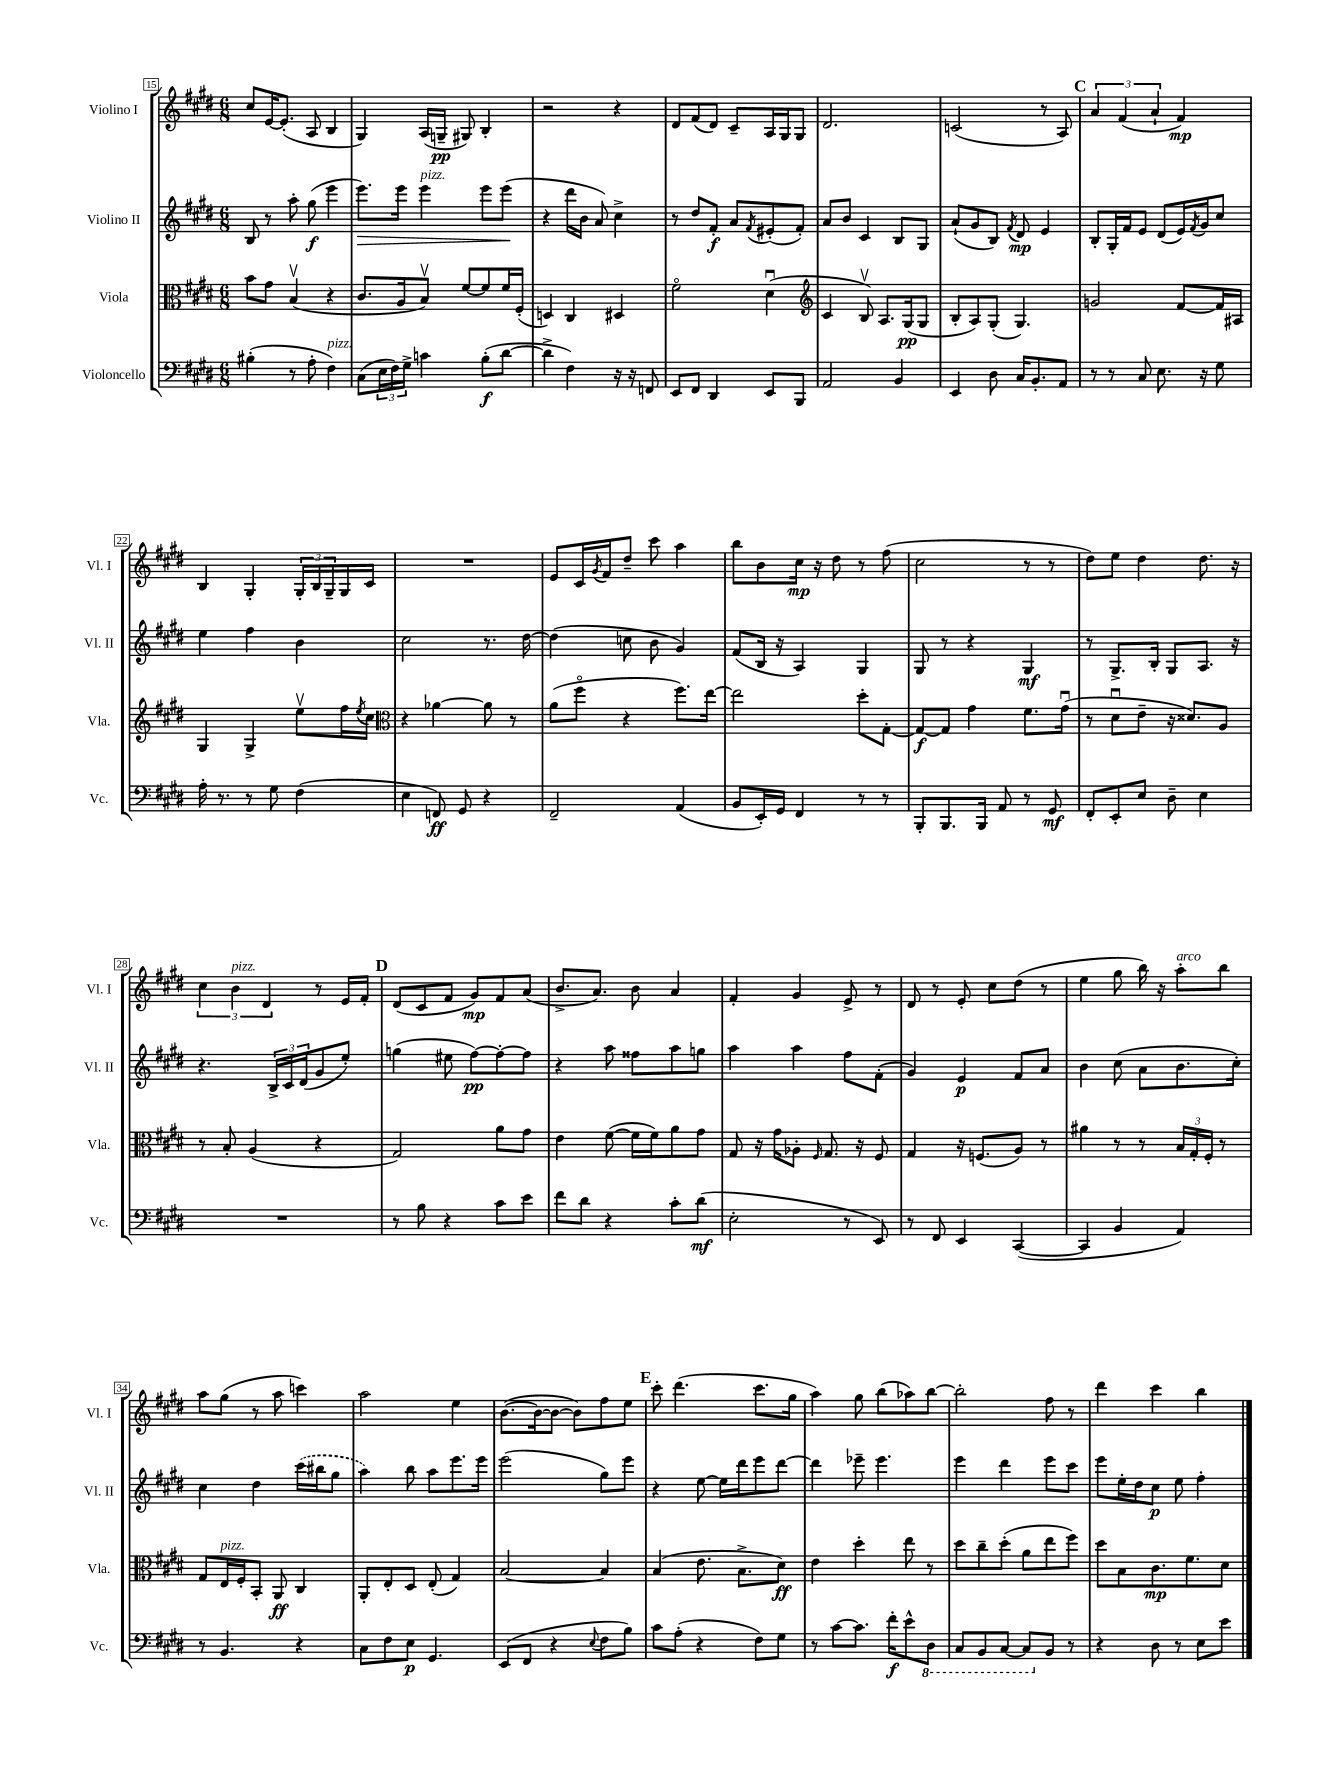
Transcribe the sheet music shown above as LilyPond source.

<<
\new StaffGroup <<
\new Staff = "s0" \with { instrumentName = "Violino I" shortInstrumentName = "Vl. I" } {
    \clef treble \key e \major \numericTimeSignature \time 6/8
    cis''8 e'16~ e'8.-.( a8 b4 |
    gis4) a16( g16--\pp gis8) b4-. |
    r2 r4 |
    dis'8 fis'8( dis'8) cis'8-- a16 gis16 gis8 |
    dis'2. |
    c'2( r8 a8) |
    \mark \markup { \bold "C" } \tuplet 3/2 { a'4 fis'4( a'4-! } fis'4\mp) |
    b4 gis4-. \tuplet 3/2 { gis16-. b16 gis16-- } gis16 cis'16 |
    R2. |
    e'8 cis'16 \acciaccatura { gis'8 } fis'16 dis''8-- cis'''8 a''4 |
    b''8 b'8 cis''16\mp r16 dis''8 r8 fis''8( |
    cis''2 r8 r8 |
    dis''8) e''8 dis''4 dis''8. r16 |
    \tuplet 3/2 { cis''4 b'4^\markup { \italic "pizz." } dis'4 } r8 e'16 fis'16-. |
    \mark \markup { \bold "D" } dis'8( cis'8 fis'8 gis'8\mp) fis'8 a'8( |
    b'8.-> a'8.) b'8 a'4 |
    fis'4-. gis'4 e'8-> r8 |
    dis'8 r8 e'8-. cis''8 dis''8( r8 |
    e''4 gis''8 b''16) r16 a''8-.^\markup { \italic "arco" } b''8 |
    a''8 gis''8( r8 a''8 c'''4) |
    a''2 e''4 |
    b'8.~( b'16~ b'8~ b'8) fis''8 e''8 |
    \mark \markup { \bold "E" } cis'''8-. dis'''4.( cis'''8. gis''16 |
    a''4) gis''8 b''8( aes''8) b''8~ |
    b''2-. fis''8 r8 |
    dis'''4 cis'''4 b''4 \bar "|." |
}
\new Staff = "s1" \with { instrumentName = "Violino II" shortInstrumentName = "Vl. II" } {
    \clef treble \key e \major \numericTimeSignature \time 6/8
    b8 r8 a''8-. gis''8\f( e'''4 |
    e'''8.\>) e'''16 e'''4^\markup { \italic "pizz." } e'''8 e'''8\!( |
    r4 dis'''16 b'16 a'8) cis''4-> |
    r8 dis''8 fis'8-.\f a'8 \acciaccatura { fis'8 } eis'8-.( fis'8-.) |
    a'8 b'8 cis'4 b8 gis8 |
    a'8-!( gis'8 b8) \acciaccatura { fis'8 } dis'8\mp e'4 |
    \mark \markup { \bold "C" } b8-. gis16-. fis'16 e'8 dis'8( e'16) \acciaccatura { fis'8 } gis'16 cis''8 |
    e''4 fis''4 b'4 |
    cis''2 r8. dis''16~ |
    dis''4( c''8 b'8 gis'4) |
    fis'8( b16 r16 a4) gis4 |
    gis8 r8 r4 gis4\mf |
    r8 gis8.-> b16-. gis8 a8. r16 |
    r4. \tuplet 3/2 { b16-> cis'16 dis'16( } gis'8 e''8-.) |
    \mark \markup { \bold "D" } g''4( eis''8 fis''8~\pp) fis''8~-. fis''8 |
    r4 a''8 fisis''8 a''8 g''8 |
    a''4 a''4 fis''8 fis'8-.( |
    gis'4) e'4\p fis'8 a'8 |
    b'4 cis''8( a'8 b'8. cis''16-.) |
    cis''4 dis''4 \once \slurDashed cis'''16( bis''16 gis''8 |
    a''4) b''8 a''8 e'''8. e'''16 |
    e'''2( gis''8) e'''8 |
    \mark \markup { \bold "E" } r4 e''8~ e''16 dis'''16 e'''8 dis'''8~ |
    dis'''4 ees'''8-- ees'''4. |
    e'''4 dis'''4 e'''8 cis'''8 |
    e'''8 e''16-. dis''16 cis''8\p e''8 fis''4-. \bar "|." |
}
\new Staff = "s2" \with { instrumentName = "Viola" shortInstrumentName = "Vla." } {
    \clef alto \key e \major \numericTimeSignature \time 6/8
    b'8 gis'8 b4\upbow( r4 |
    cis'8. a16 b8\upbow) fis'8~ fis'8 fis'16 fis16-.( |
    d4) cis4 dis4 |
    fis'2\flageolet dis'4\downbow( |
    \clef treble cis'4 b8\upbow) a8. gis16\pp( gis8 |
    b8-. a8) gis8-.( gis4.) |
    \mark \markup { \bold "C" } g'2 fis'8~ fis'16 ais16 |
    gis4 gis4-> e''8\upbow fis''16 \acciaccatura { e''8 } cis''16 |
    \clef alto r4 aes'4~ aes'8 r8 |
    a'8( fis''8\flageolet r4 fis''8.) e''16~ |
    e''2 dis''8-. gis8~-. |
    gis8~\f gis8 gis'4 fis'8. gis'16\downbow( |
    r8 dis'8\downbow e'8-- r16 disis'8.) a8 |
    r8 b8-. a4( r4 |
    \mark \markup { \bold "D" } gis2) a'8 gis'8 |
    e'4 fis'8~( fis'16 fis'16) a'8 gis'8 |
    gis8 r16 gis'16 aes8-. \grace { fis16 } gis8. r16 fis8 |
    gis4 r16 f8.( a8) r8 |
    ais'4 r8 r8 \tuplet 3/2 { b16 gis16-. fis16-. } r8 |
    gis8 e16^\markup { \italic "pizz." } fis16-. b,8-. a,8\ff cis4 |
    a,8-. e8-. dis8 e8-.( gis4) |
    b2~ b4 |
    \mark \markup { \bold "E" } b4( e'8. b8.-> dis'8\ff) |
    e'4 dis''4-. e''8 r8 |
    dis''8 cis''8-- dis''8-.( a'8 e''8 fis''8) |
    dis''8 b8 cis'8.\mp fis'8. dis'8 \bar "|." |
}
\new Staff = "s3" \with { instrumentName = "Violoncello" shortInstrumentName = "Vc." } {
    \clef bass \key e \major \numericTimeSignature \time 6/8
    bis4-.( r8 a8-. fis4^\markup { \italic "pizz." }) |
    cis8( \tuplet 3/2 { e16 fis16) gis16-> } c'4 b8-.\f( dis'8~ |
    dis'4-> fis4) r16 r16 f,8 |
    e,8 fis,8 dis,4 e,8 b,,8 |
    a,2 b,4 |
    e,4 dis8 cis16 b,8.-. a,8 |
    \mark \markup { \bold "C" } r8 r8 cis8 e8. r16 gis8 |
    a16-. r8. r8 gis8 fis4( |
    e4 f,8\ff) gis,8 r4 |
    fis,2-- a,4( |
    b,8 e,16-.) gis,16 fis,4 r8 r8 |
    b,,8-. b,,8. b,,16 a,8 r8 gis,8\mf |
    fis,8-. e,8-. e8 dis8-- e4 |
    R2. |
    \mark \markup { \bold "D" } r8 b8 r4 cis'8 e'8 |
    fis'8 dis'8 r4 cis'8-. dis'8\mf( |
    e2-. r8 e,8) |
    r8 fis,8 e,4 cis,4~( |
    cis,4 b,4 a,4) |
    r8 b,4. r4 |
    cis8 fis8 e8\p gis,4. |
    e,8( fis,8 r4 \appoggiatura { e8 } fis8 b8) |
    \mark \markup { \bold "E" } cis'8 a8-.( r4 fis8) gis8 |
    r8 cis'8~ cis'8. fis'16-.\f e'8-^ \ottava #-1 dis,8 |
    cis,8 b,,8 cis,8~ cis,8 \ottava #0 b,8 r8 |
    r4 dis8 r8 e8 e'8 \bar "|." |
}
>>
>>
\layout { \context { \Score currentBarNumber = #15 \override BarNumber.stencil = #(make-stencil-boxer 0.1 0.3 ly:text-interface::print) } }
